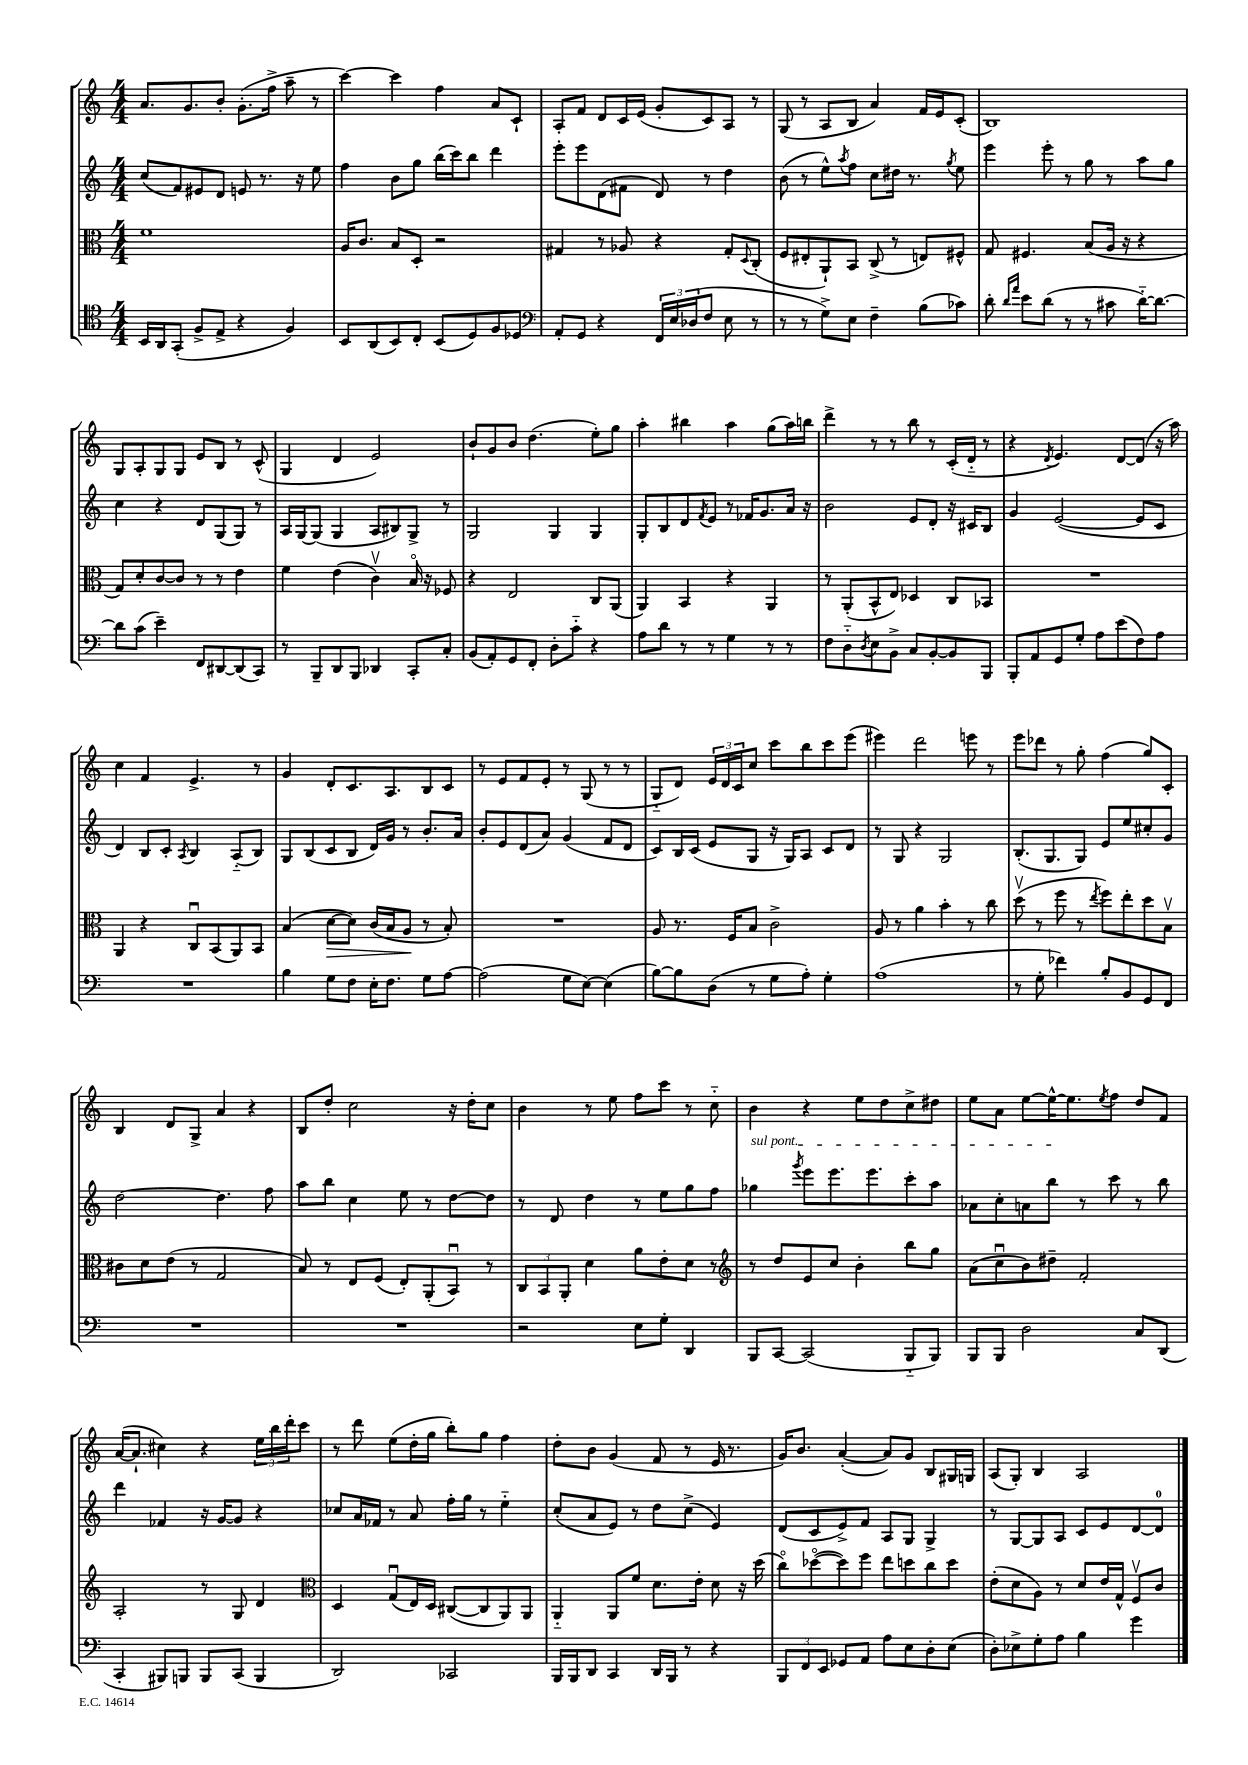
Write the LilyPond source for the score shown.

<<
\new StaffGroup <<
\new Staff = "s0" {
    \clef treble \key c \major \numericTimeSignature \time 4/4
    a'8. g'8. b'8-. g'8.-.( f''16-> a''8-- r8 |
    c'''4~) c'''4 f''4 a'8 c'8-! |
    a8-. f'8 d'8 c'16 e'16( g'8-. c'8) a8 r8 |
    g8( r8 a8 b8 a'4) f'16 e'16 c'8-.( |
    b1) |
    g8 a8-. g8 g8 e'8 b8 r8 c'8-^( |
    g4 d'4 e'2) |
    b'8-! g'8 b'8 d''4.( e''8-.) g''8 |
    a''4-. bis''4 a''4 g''8( a''16) b''16 |
    d'''4-> r8 r8 b''8 r8 c'16-.( d'16-_ r8 |
    r4 \acciaccatura { d'8 } e'4.) d'8~ d'8( r16 a''16) |
    c''4 f'4 e'4.-> r8 |
    g'4 d'8-. c'8. a8. b8 c'8 |
    r8 e'8 f'8 e'8-. r8 g8( r8 r8 |
    g8-_ d'8) \tuplet 3/2 { e'16 d'16 c'16 } c''8 c'''8 b''8 c'''8 e'''8( |
    eis'''4) d'''2 e'''8 r8 |
    e'''8 des'''8 r8 g''8-. f''4( g''8) c'8-. |
    b4 d'8 g8-> a'4 r4 |
    b8 d''8-. c''2 r16 d''16-. c''8 |
    b'4 r8 e''8 f''8 c'''8 r8 c''8-_ |
    b'4 r4 e''8 d''8 c''8-> dis''8 |
    e''8 a'8 e''8~ e''16~-^ e''8. \acciaccatura { e''8 } f''8 d''8 f'8 |
    a'16~( a'8.-! cis''4) r4 \tuplet 3/2 { e''16 b''16 d'''16-. } c'''8 |
    r8 d'''8 e''8( d''16-. g''16 b''8-.) g''8 f''4 |
    d''8-. b'8 g'4( f'8 r8 e'16 r8. |
    g'16) b'8. a'4~-.( a'8) g'8 b8 gis16 g16 |
    a8( g8-.) b4 a2 \bar "|." |
}
\new Staff = "s1" {
    \clef treble \key c \major \numericTimeSignature \time 4/4
    c''8( f'8) eis'8 d'8 e'8 r8. r16 e''8 |
    f''4 b'8 g''8 b''16( c'''16) b''8 d'''4 |
    e'''8-. e'''8 d'8( fis'8 d'8) r8 d''4 |
    b'8( r8 e''8-^) \acciaccatura { a''8 } f''8 c''8 dis''16 r8. \acciaccatura { g''8 } e''8 |
    e'''4 e'''8-. r8 g''8 r8 a''8 g''8 |
    c''4 r4 d'8 g8( g8) r8 |
    a16 g16~ g8( g4 a8 bis8) g8-> r8 |
    g2 g4 g4 |
    g8-. b8 d'8 \acciaccatura { f'8 } e'8 r8 fes'16 g'8. a'16 r16 |
    b'2 e'8 d'8-. r16 cis'16 b8 |
    g'4 e'2~( e'8 c'8 |
    d'4) b8 c'8-. \acciaccatura { a8 } b4 a8-_( b8) |
    g8 b8( c'8 b8 d'16) g'16 r8 b'8.-. a'16 |
    b'8-. e'8 d'8( a'8) g'4( f'8 d'8 |
    c'8) b16 c'16( e'8 g8 r16 g16) a8 c'8 d'8 |
    r8 g8 r4 g2 |
    b8.-.( g8. g8) e'8 e''8 cis''8-. g'8 |
    d''2~ d''4. f''8 |
    a''8 b''8 c''4 e''8 r8 d''8~ d''8 |
    r8 d'8 d''4 r8 e''8 g''8 f''8 |
    \once \override TextSpanner.bound-details.left.text = \markup { \italic "sul pont." } ges''4\startTextSpan \acciaccatura { g'''8 } e'''8 e'''8. e'''8. c'''8-. a''8 |
    aes'8 c''8-. a'8 b''8\stopTextSpan r8 c'''8 r8 b''8 |
    d'''4 fes'4 r16 g'16~ g'8 r4 |
    ces''8 a'16 fes'16 r8 a'8 f''16-. g''16 r8 e''4-_ |
    c''8-.( a'8 e'8) r8 d''8 c''8->( e'4) |
    d'8( c'8 e'8->) f'8 a8 g8 g4-> |
    r8 g8~ g8 a8 c'8 e'8 d'8~ d'8-0 \bar "|." |
}
\new Staff = "s2" {
    \clef alto \key c \major \numericTimeSignature \time 4/4
    f'1 |
    a16 c'8. b8 d8-. r2 |
    gis4 r8 aes8 r4 gis8-. \appoggiatura { d8 } c8-.( |
    f8 eis8-. a,8-!) b,8 c8->( r8 e8) fis8-^ |
    g8 fis4. b8( a16 r16 r4 |
    g8) d'8-. c'8~ c'8 r8 r8 e'4 |
    f'4 e'4( c'4\upbow) b16\flageolet r16 fes8 |
    r4 e2 c8 a,8( |
    a,4) b,4 r4 a,4 |
    r8 a,8-.( b,8-^ e8) des4 c8 bes,8 |
    R1 |
    a,4 r4 c8\downbow b,8( a,8) b,8 |
    b4( d'8~\> d'8) c'16( b16 a8\! r8 b8-.) |
    R1 |
    a8 r8. f16 b8 c'2-> |
    a8 r8 a'4 b'4-. r8 c''8 |
    d''8\upbow( r8 f''8 r8 \acciaccatura { e''8 } f''8) e''8-. d''8 b8\upbow |
    cis'8 d'8 e'8( r8 g2 |
    b8) r8 e8 f8( e8-.) a,8-.( b,8\downbow) r8 |
    \tuplet 3/2 { c8 b,8 a,8-. } d'4 a'8 e'8-. d'8 r8 |
    \clef treble r8 d''8 e'8 c''8 b'4-. b''8 g''8 |
    a'8( c''8\downbow b'8) dis''8-- f'2-. |
    a2-. r8 g8 d'4 |
    \clef alto d4 g8\downbow( e16) d16 cis8~( cis8 a,8) a,8 |
    a,4-_ a,8 f'8 d'8. e'16-. d'8 r16 d''16( |
    c''8\flageolet) des''8~\flageolet( des''8) f''8 e''8 d''8 c''8 d''8 |
    e'8-.( d'8 a8) r8 d'8 e'16 g16-^ f8\upbow c'8 \bar "|." |
}
\new Staff = "s3" {
    \clef tenor \key c \major \numericTimeSignature \time 4/4
    b,16 a,16 g,8-.( f8-> e8-> r4 f4) |
    b,8 a,8( b,8) c8-. b,8( d8) f8 des8 |
    \clef bass a,8-. g,8 r4 \tuplet 3/2 { f,16 e16 des16( } f8 e8 r8 |
    r8 r8 g8->) e8 f4-- b8( ces'8) |
    d'8-. \grace { d'16 a'16 } e'8 d'8( r8 r8 cis'8 d'16~-_) d'8.~ |
    d'8 c'8( e'4--) f,8 dis,8~ dis,8( c,8) |
    r8 b,,8-- d,8 b,,8 des,4 c,8-. c8-. |
    b,8( a,8-.) g,8 f,8-. d8-. c'8-_ r4 |
    a8 d'8 r8 r8 g4 r8 r8 |
    f8 d8-_ \acciaccatura { d8 } e8 b,8-> c8 b,8~-. b,8 b,,8 |
    b,,8-. a,8 g,8 g8-. a8 e'8( f8) a8 |
    R1 |
    b4 g8 f8 e16-. f8. g8 a8~ |
    a2( g8 e8~) e4( |
    b8~) b8 d8( r8 g8 a8-.) g4-. |
    a1( |
    r8 g8-. fes'4) b8-. b,8 g,8 f,8 |
    R1 |
    R1 |
    r2 e8 g8-. d,4 |
    b,,8 c,8~ c,2( b,,8-_ b,,8) |
    b,,8 b,,8 d2 c8 d,8( |
    c,4-. bis,,8) b,,8 b,,8 c,8( b,,4 |
    d,2) ces,2 |
    b,,16 b,,16 d,8 c,4 d,16 b,,16 r8 r4 |
    \tuplet 3/2 { b,,8 f,8 e,8 } ges,8 a,8 a8 e8 d8-. e8( |
    d8-.) ees8-> g8-. a8 b4 g'4 \bar "|." |
}
>>
>>
\layout { \context { \Score \remove "Bar_number_engraver" } }
